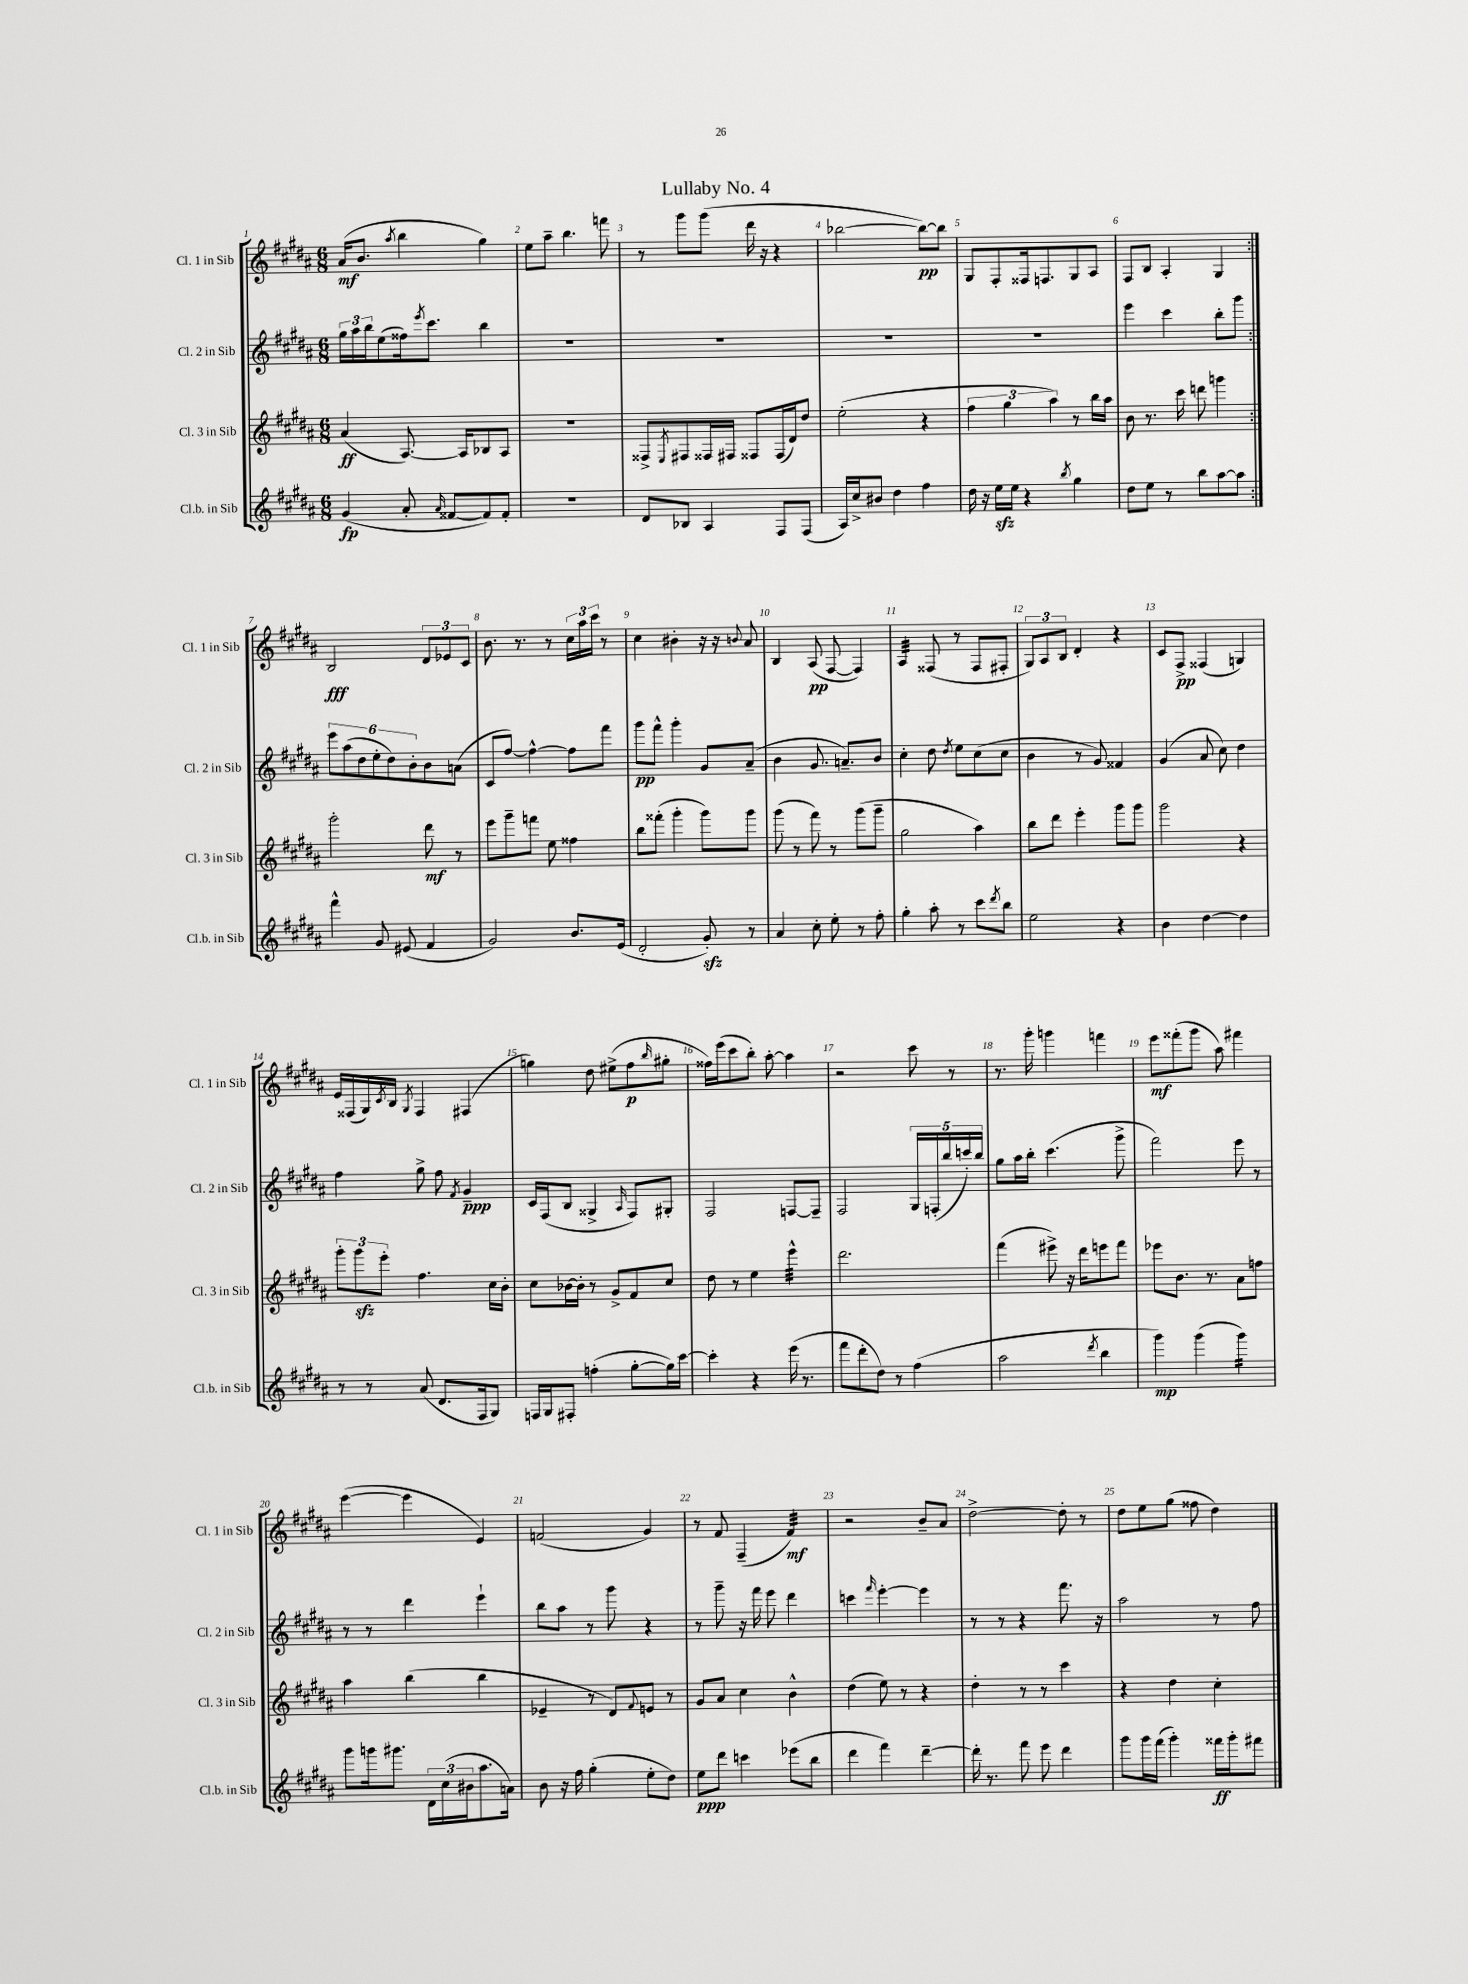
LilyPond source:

\header { title = "Lullaby No. 4" }
<<
\new StaffGroup <<
\new Staff = "s0" \with { instrumentName = "Cl. 1 in Sib" shortInstrumentName = "Cl. 1 in Sib" } {
    \clef treble \key b \major \numericTimeSignature \time 6/8
    \repeat volta 2 { ais'16\mf( b'8. \acciaccatura { ais''8 } b''4 gis''4) |
    e''8 ais''8-- b''4. f'''8 |
    r8 gis'''8 gis'''8( dis'''16 r16 r4 |
    bes''2~ bes''8~\pp) bes''8 |
    gis8 fis8-. fisis16 f8. gis8 ais8 |
    fis8 b8 ais4-. gis4 | }
    b2\fff \tuplet 3/2 { dis'8 ees'8 cis'8 } |
    b'8. r8. r8 \tuplet 3/2 { cis''16 ais''16 cis'''16 } r8 |
    cis''4 bis'4-. r16 r16 \appoggiatura { b'8 } ais'8 |
    b4 ais8\pp( fis8~ fis4) |
    ais4:32 fisis8( r8 fisis8 fis8-. |
    \tuplet 3/2 { gis8) ais8 b8 } dis'4-. r4 |
    cis'8 fis8->\pp fisis4( g4) |
    e'16 fisis16( gis16) \acciaccatura { cis'8 } b16 \acciaccatura { gis8 } fisis4 fis4( |
    g''4) dis''8 eis''8->( fis''8\p \grace { b''16 } gis''8-. |
    fisis''16) e'''16( cis'''8 b''8-.) ais''8~-. ais''4 |
    r2 cis'''8 r8 |
    r8. gis'''16-. g'''4 f'''4 |
    e'''8\mf fisis'''8-.( gis'''8 ais''8) fis'''4 |
    e'''4~( e'''4 e'4) |
    f'2( gis'4) |
    r8 fis'8 fis4--( fis'4:32\mf) |
    r2 b'8-- ais'8 |
    dis''2~-> dis''8-. r8 |
    dis''8 e''8 gis''8( fisis''8 dis''4) \bar "|." |
}
\new Staff = "s1" \with { instrumentName = "Cl. 2 in Sib" shortInstrumentName = "Cl. 2 in Sib" } {
    \clef treble \key b \major \numericTimeSignature \time 6/8
    \repeat volta 2 { \tuplet 3/2 { gis''16 ais''16 b''16 } e''8( fisis''16) \acciaccatura { e'''8 } cis'''8. b''4 |
    R2. |
    R2. |
    R2. |
    R2. |
    e'''4 cis'''4 b''8-. gis'''8 | }
    \tuplet 6/4 { e'''8 ais''8( dis''8 e''8-. dis''8) b'8-. } b'8 a'8( |
    cis'8 fis''8~) fis''4~-^ fis''8 fis'''8 |
    gis'''8\pp fis'''8-^ gis'''4-. gis'8 ais'8--( |
    b'4 gis'8. a'8.--) b'8 |
    cis''4-. dis''8 \acciaccatura { dis''8 } e''8 cis''8( cis''8 |
    b'4 r8 gis'8) fisis'4 |
    gis'4( ais'8 cis''8) dis''4 |
    fis''4 gis''8-> fis''8 \acciaccatura { fis'8 } gis'4--\ppp |
    cis'16 fis16( b8 gisis4-> \grace { ais16 } fis8) gis8-. |
    fis2 f8~ f8-- |
    fis2 \tuplet 5/4 { gis16 f16-.( b''16 c'''16-.) b''16 } |
    gis''8 ais''16 b''16-. cis'''4.( gis'''8-> |
    fis'''2) e'''8 r8 |
    r8 r8 dis'''4 e'''4-! |
    b''8 ais''8 r8 gis'''8 r4 |
    r8 gis'''8-- r16 fis'''16 e'''8 dis'''4 |
    c'''4 \grace { fis'''16 } e'''4~-. e'''4 |
    r8 r8 r4 fis'''8. r16 |
    ais''2 r8 fis''8 \bar "|." |
}
\new Staff = "s2" \with { instrumentName = "Cl. 3 in Sib" shortInstrumentName = "Cl. 3 in Sib" } {
    \clef treble \key b \major \numericTimeSignature \time 6/8
    \repeat volta 2 { ais'4\ff( ais8.~) ais16 bes8 ais8 |
    R2. |
    fisis8-> \acciaccatura { e8 } fis8 fisis16 fis16 fisis8 fisis16( dis'16) dis''8 |
    e''2-.( r4 |
    \tuplet 3/2 { fis''4 gis''4 ais''4) } r8 b''16 ais''16 |
    b'8 r8. cis'''16 d'''8 g'''4 | }
    gis'''2-. dis'''8\mf r8 |
    e'''8 gis'''8-- f'''8 e''8 fisis''4 |
    b''8 fisis'''8-.( gis'''4-. gis'''8) gis'''8 |
    gis'''8( r8 fis'''8) r8 gis'''8( gis'''8-- |
    gis''2 ais''4) |
    b''8 dis'''8 e'''4-. gis'''8 gis'''8 |
    gis'''2 r4 |
    \tuplet 3/2 { gis'''8-. gis'''8\sfz e'''8-. } fis''4. cis''16 b'16-. |
    cis''8 bes'16~ bes'16-. r8 gis'8-> fis'8 cis''8 |
    dis''8 r8 e''4 e'''4:32-^ |
    dis'''2. |
    fis'''4( eis'''8->) r16 dis'''16 e'''8 fis'''8 |
    ees'''8 b'8. r8. ais'8 f''8 |
    ais''4 b''4( b''4 |
    ees'4-- r8 dis'8) \appoggiatura { fis'8 } e'8 r8 |
    gis'8 ais'8 cis''4 b'4-^ |
    dis''4( e''8) r8 r4 |
    dis''4-. r8 r8 cis'''4 |
    r4 dis''4 cis''4-. \bar "|." |
}
\new Staff = "s3" \with { instrumentName = "Cl.b. in Sib" shortInstrumentName = "Cl.b. in Sib" } {
    \clef treble \key b \major \numericTimeSignature \time 6/8
    \repeat volta 2 { gis'4\fp( ais'8-. \grace { ais'16 } fisis'8~ fisis'8) fisis'8-. |
    R2. |
    dis'8 bes8 ais4 fis8 fis8( |
    ais16) cis''16-> bis'8 dis''4 fis''4 |
    dis''16 r16 e''16\sfz e''16 r4 \acciaccatura { b''8 } gis''4 |
    dis''8 e''8 r8 b''8 ais''8~ ais''8 | }
    fis'''4-^ gis'8 eis'8( fis'4 |
    gis'2) b'8. e'16( |
    dis'2-. gis'8-.\sfz) r8 |
    ais'4 cis''8-. e''8-. r8 fis''8-. |
    gis''4-. ais''8-. r8 cis'''8 \acciaccatura { dis'''8 } b''8 |
    e''2 r4 |
    b'4 dis''4~ dis''4 |
    r8 r8 ais'8( dis'8. fis16 gis8) |
    f16 gis16 fis8-. f''4-.( gis''8~-. gis''16) cis'''16~ |
    cis'''4-. r4 e'''16( r8. |
    fis'''8 dis'''8-. dis''8) r8 fis''4( |
    ais''2 \acciaccatura { dis'''8 } b''4 |
    gis'''4\mp) gis'''4( gis'''4:16) |
    gis'''8 g'''16 gis'''8. \tuplet 3/2 { dis'16 cis''16( bis'16 } ais''8. a'16) |
    b'8 r16 fis''16 gis''4-.( e''8-. dis''8) |
    e''8\ppp dis'''8 c'''4 ees'''8( b''8 |
    dis'''4 fis'''4) dis'''4~-- |
    dis'''16-. r8. fis'''8 e'''8 dis'''4 |
    gis'''8 gis'''16 fis'''16( gis'''4-.) fisis'''16\ff gis'''16-. fis'''8 \bar "|." |
}
>>
>>
\layout { \context { \Score \override BarNumber.break-visibility = ##(#f #t #t) barNumberVisibility = #all-bar-numbers-visible } }
